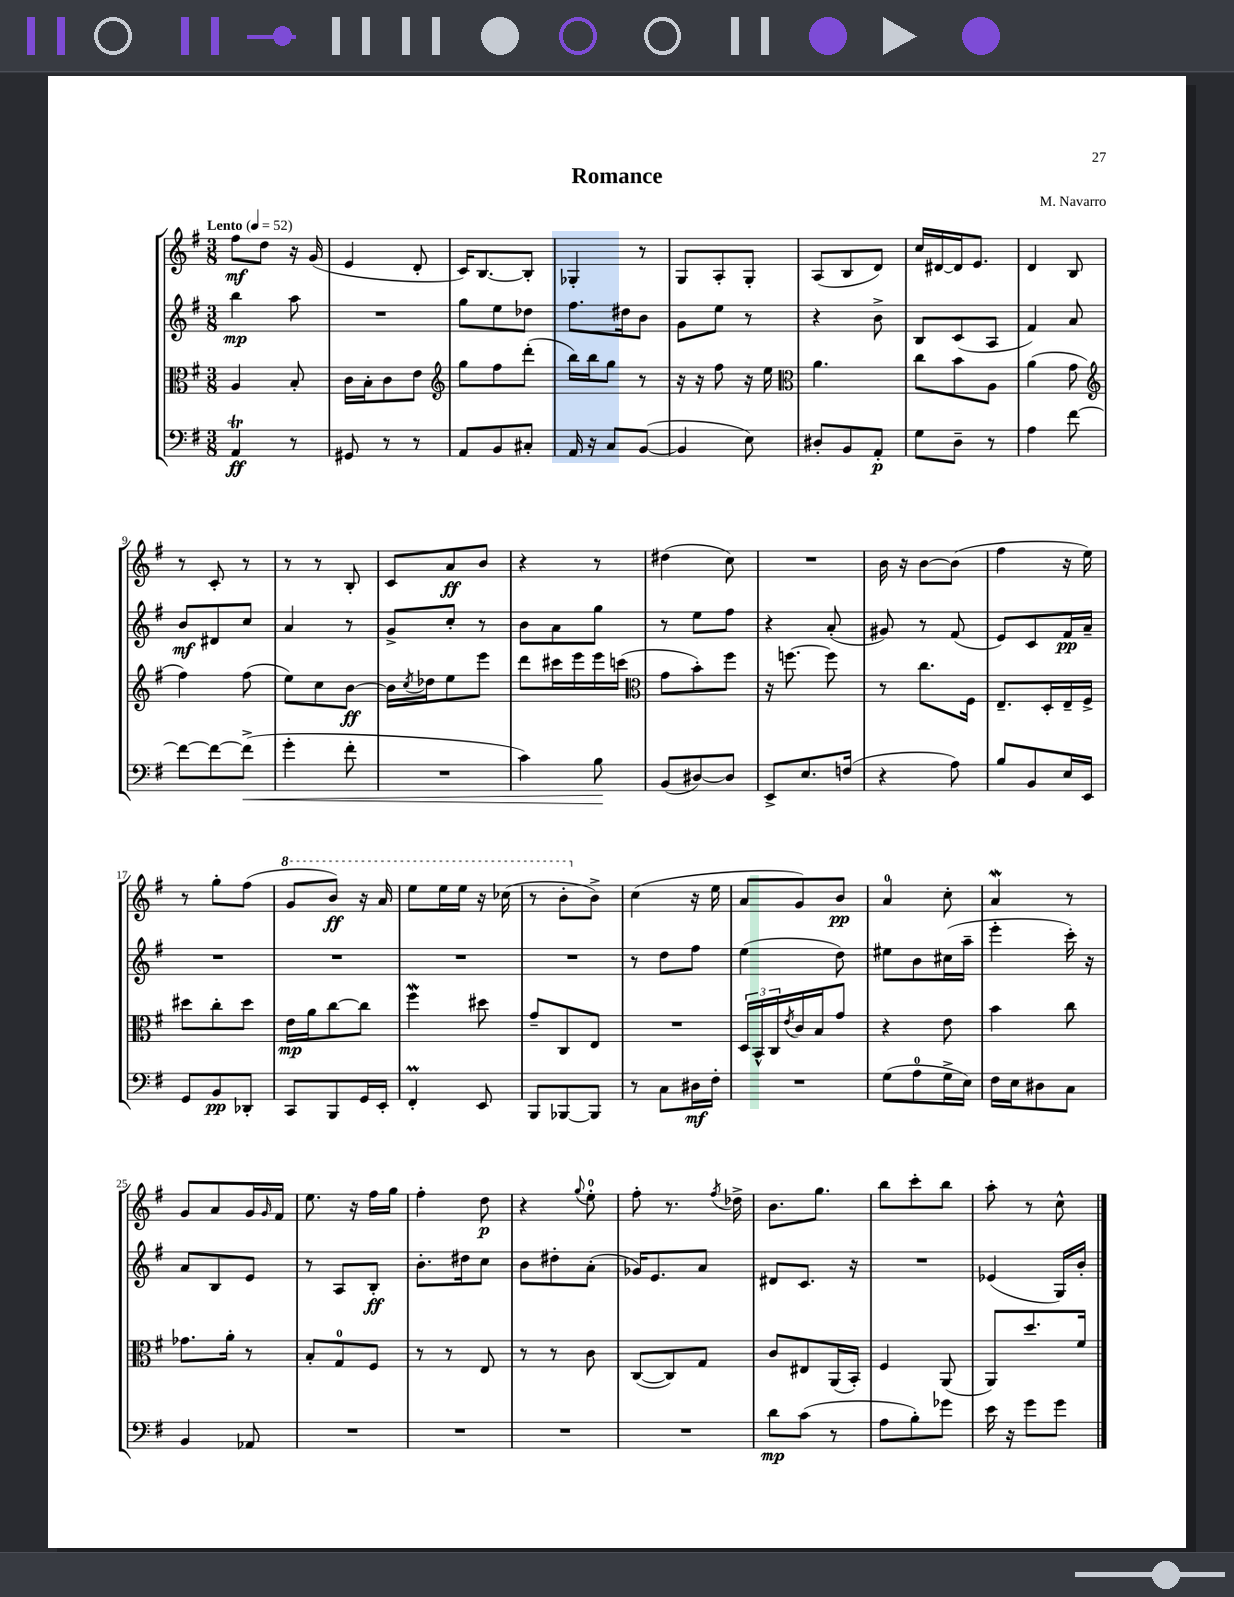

**kern	**kern	**kern	**kern
*staff4	*staff3	*staff2	*staff1
*clefF4	*clefC3	*clefG2	*clefG2
*k[f#]	*k[f#]	*k[f#]	*k[f#]
*M3/8	*M3/8	*M3/8	*M3/8
*MM52	*MM52	*MM52	*MM52
4AA	4A	4bb	8ff#
.	.	.	8dd
8r	8B'	8aa	16r
.	.	.	(16g
=	=	=	=
8GG#	16c	4.r	4e
.	16B'	.	.
8r	8c	.	.
8r	8e	.	8d'
=	=	=	=
*	*clefG2	*	*
8AA	8gg	8gg	16c)
.	.	.	[8.B
8BB	8ff#	8ee	.
8C#'	(8ddd'	8dd-	8B']
=	=	=	=
16AA	16bb)	8.ff#	4G-'
16r	16bb	.	.
8C	8gg	.	.
.	.	16dd#	.
([8BB	8r	8b	8r
=	=	=	=
4BB]	16r	8g	8G
.	16r	.	.
.	8ff#	8ee	8A'
8E)	16r	8r	8G'
.	16ee	.	.
=	=	=	=
*	*clefC3	*	*
8D#'	4.a	4r	(8A
8BB	.	.	8B
8AA'	.	8b^	8d)
=	=	=	=
8G	8cc	8B	16cc
.	.	.	[16d#
8D~	8b	(8c	16d#]
.	.	.	8.e
8r	8A	8A	.
=	=	=	=
4A	(4a	4f#)	4d
[8f#	8g	8a	8B
=	=	=	=
*	*clefG2	*	*
8f#_	4ff#)	8b	8r
8f#_	.	8d#	8c'
(8f#^]	(8ff#	8cc	8r
=	=	=	=
4g'	8ee)	4a	8r
.	8cc	.	8r
8f#'	[8b	8r	8B'
=	=	=	=
4.r	16b]	8g^	8c
.	8qcc	.	.
.	16dd-	.	.
.	8ee	8cc'	8a
.	8eee	8r	8b
=	=	=	=
4c)	8ddd	8b	4r
.	16ccc#	8a	.
.	16eee	.	.
8B	16eee	8gg	8r
.	(16ccc	.	.
=	=	=	=
*	*clefC3	*	*
(8BB	8g	8r	(4dd#
[8D#)	8b')	8ee	.
8D#]	8ff#	8ff#	8cc)
=	=	=	=
8EE^	16r	4r	4.r
.	[8.ff	.	.
8.E	.	.	.
.	8ff]	(8a'	.
(16F	.	.	.
=	=	=	=
4r	8r	8g#)	16b
.	.	.	16r
.	8.cc	8r	[8b
8A)	.	(8f#	(8b]
.	16F#	.	.
=	=	=	=
8B	8.E~	8e)	4ff#
8BB	.	8c	.
.	16D'	.	.
16E	16E~	16f#	16r
16EE	16F#^	16a~	16ee)
=	=	=	=
8GG	8dd#	4.r	8r
8BB	8cc'	.	8gg'
8DD-'	8dd#	.	(8ff#
=	=	=	=
8CC	16e	4.r	8gg
.	16a	.	.
8BBB	[8cc	.	8bb)
16GG	8cc]	.	16r
16EE'	.	.	16aa
=	=	=	=
4FF#'	4ff#	4.r	8eee
.	.	.	16eee
.	.	.	16eee
8EE	8dd#	.	16r
.	.	.	(16ccc-
=	=	=	=
8BBB	8g~	4.r	8r
[8BBB-	8C	.	8bb'
8BBB-]	8E	.	8b^)
=	=	=	=
8r	4.r	8r	(4cc
8C	.	8dd	.
16D#	.	8ff#	16r
16F#'	.	.	16ee
=	=	=	=
4.r	24D	(4ee	8a
.	24BB^^	.	.
.	24C	.	.
.	8qe	.	.
.	16c	.	8g)
.	16B	.	.
.	8g	8dd)	8b
=	=	=	=
(8G	4r	8ee#	4a
8A	.	8b	.
16G^	8e	(16cc#	8cc'
16E)	.	16aa~	.
=	=	=	=
16F#	4b	4eee'	4a
16E	.	.	.
8D#	.	.	.
8C	8cc	16ccc')	8r
.	.	16r	.
=	=	=	=
4BB	8.g-	8a	8g
.	.	8B	8a
.	16a'	.	.
8AA-	8r	8e	16g
.	.	.	16qqg
.	.	.	16f#
=	=	=	=
4.r	8B'	8r	8.ee
.	8G	8A	.
.	.	.	16r
.	8F#	8B'	16ff#
.	.	.	16gg
=	=	=	=
4.r	8r	8.b'	4ff#'
.	8r	.	.
.	.	16dd#	.
.	8E	8cc	8dd
=	=	=	=
4.r	8r	8b	4r
.	8r	8dd#'	.
.	.	.	8qqgg
.	8c	(8a'	8ee'
=	=	=	=
4.r	([8C	16g-)	8ff#'
.	.	8.e	.
.	8C])	.	8.r
.	8G	8a	.
.	.	.	8qff#
.	.	.	16dd-^
=	=	=	=
8d	8c	8d#	8.b
(8c	8E#	8.c	.
.	.	.	8.gg
8r	(16AA	.	.
.	16BB')	16r	.
=	=	=	=
8A	4F#	4.r	8bb
8B')	.	.	8ccc'
8g-	(8AA	.	8bb
=	=	=	=
16e	8AA)	(4e-	8aa'
16r	.	.	.
8g	8.dd	.	8r
8g	.	16G)	8cc^^
.	16f#	16b'	.
==	==	==	==
*-	*-	*-	*-
